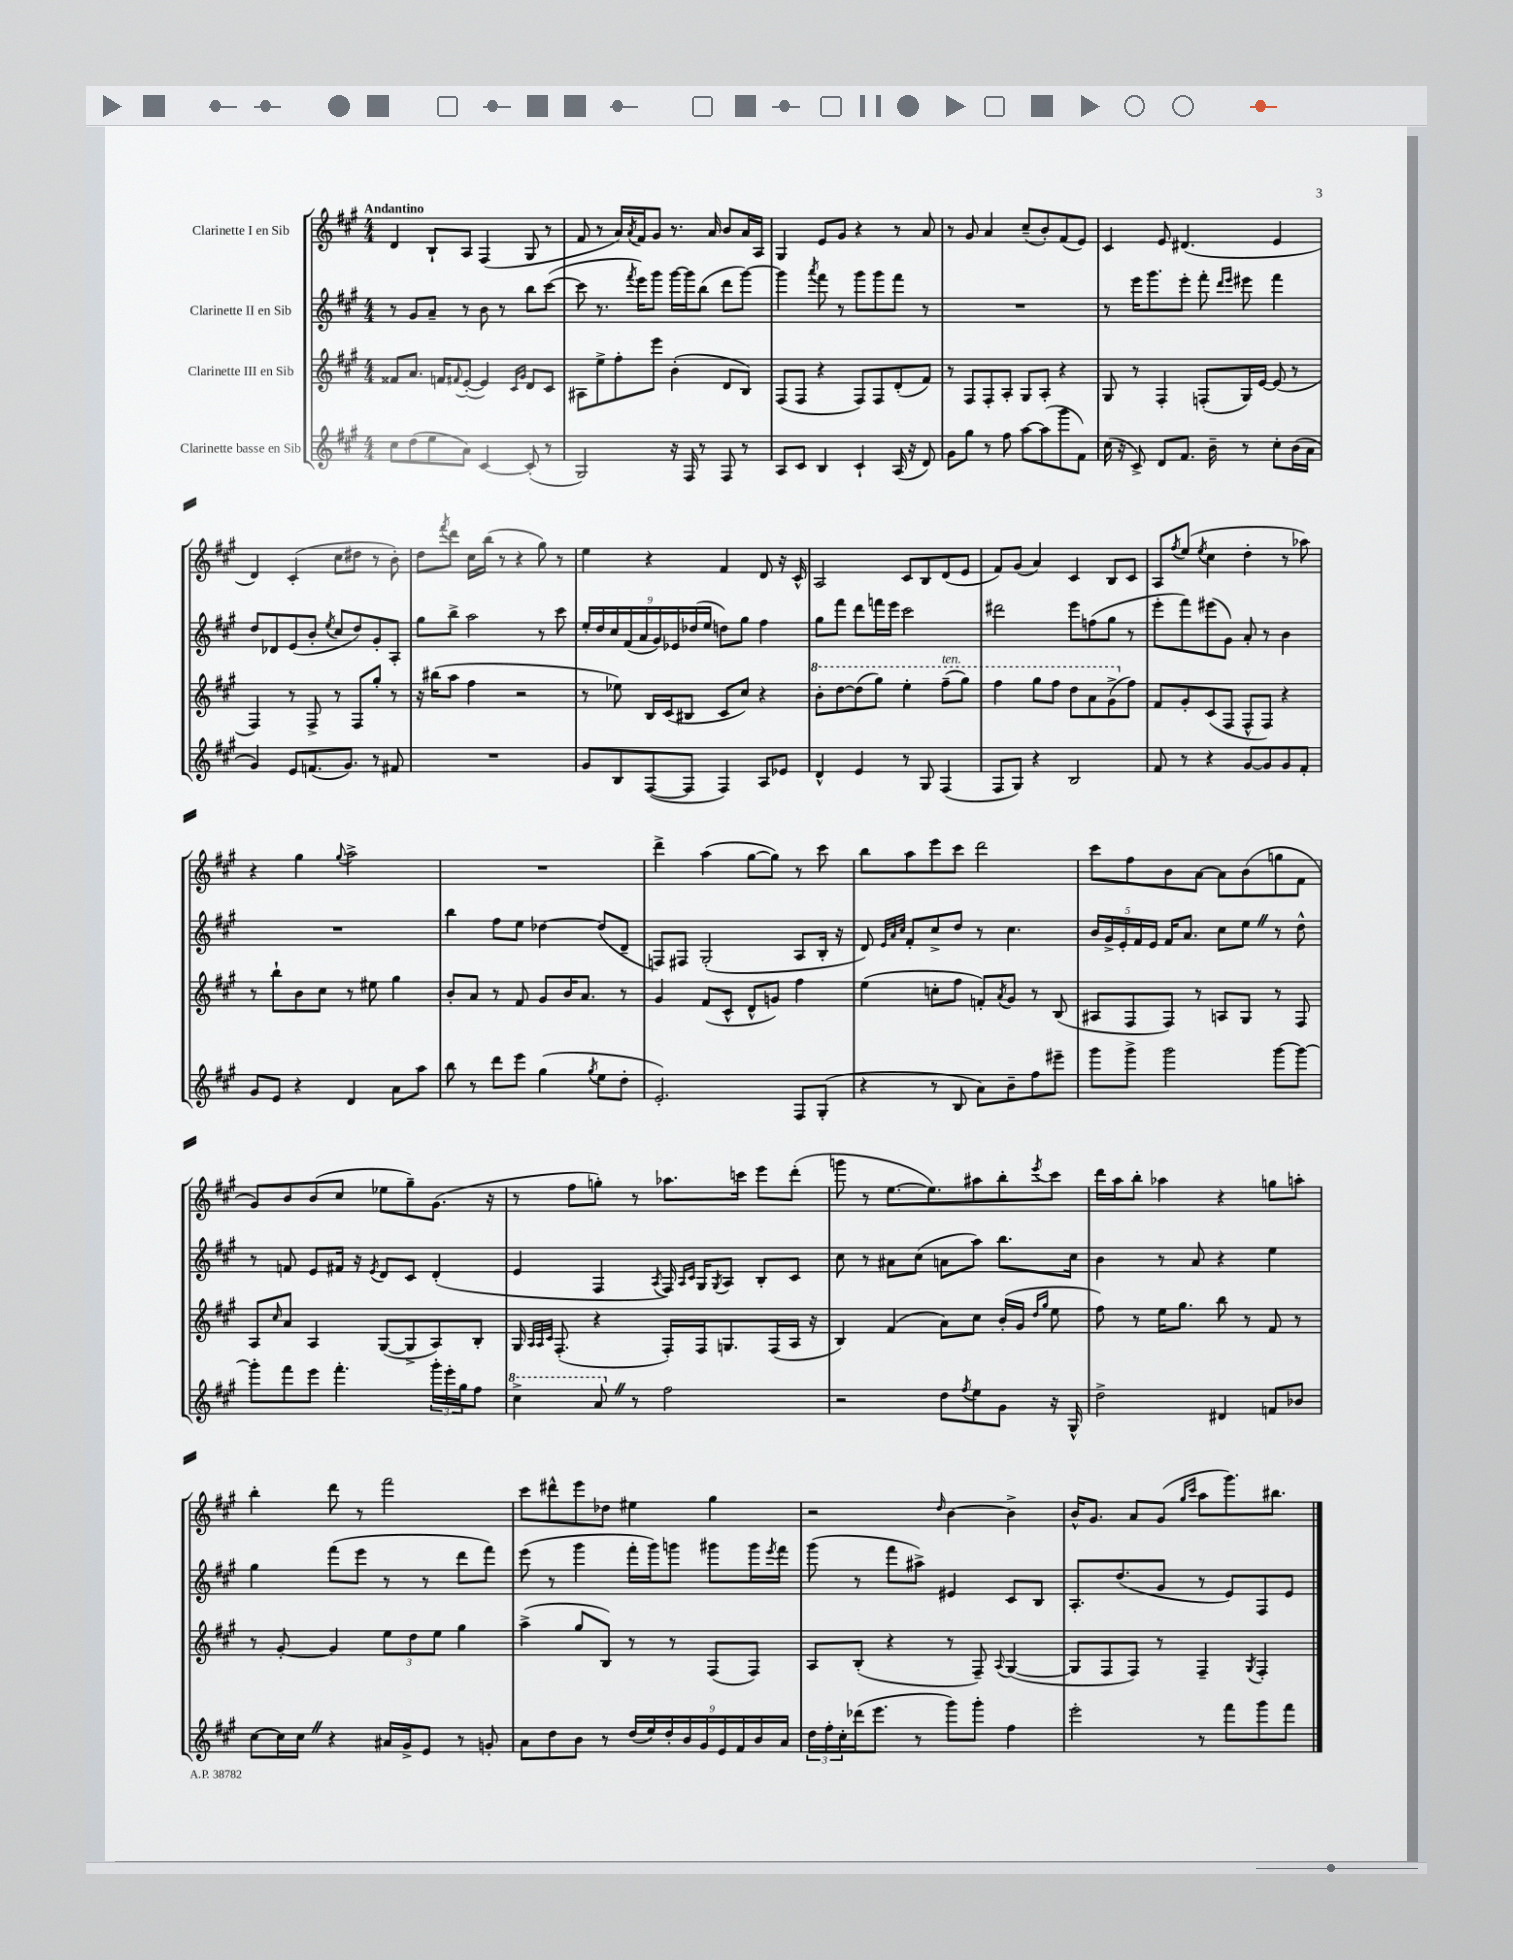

**kern	**kern	**kern	**kern
*staff4	*staff3	*staff2	*staff1
*clefG2	*clefG2	*clefG2	*clefG2
*k[f#c#g#]	*k[f#c#g#]	*k[f#c#g#]	*k[f#c#g#]
*M4/4	*M4/4	*M4/4	*M4/4
8cc#	8f##	8r	4d
(8dd	8.a	8g#	.
8ee	.	8a~	8B`
.	16f	.	.
.	8qqf#	.	.
8a)	([8e'	8r	8A
[4c#	4e])	8b	(4F#
.	.	8r	.
.	16qqc#	.	.
.	16qqg#	.	.
(8c#']	8d	8bb	8G#
8r	8c#	([8ccc#	8r
=	=	=	=
2G#)	8A#	8ccc#]	8f#
.	8ee^	8.r	8r
.	8ff#'	.	16a)
.	.	8qfff#	8qa
.	.	16eee)	16f#
.	8eee	8ggg#	8g#
16r	(4b'	[16ggg#	8.r
16F#	.	16ggg#]	.
8r	.	(8bb	.
.	.	.	16a
8F#	8d	8ddd	8b
8r	8B)	[8ggg#)	16a
.	.	.	16A
=	=	=	=
8A	(8F#	4ggg#]	4G#
8c#	8F#	.	.
.	.	8qaaa	.
4B	4r	8fff#	8e
.	.	8r	8g#
4c#`	8F#)	8ggg#	4r
.	8F#	8ggg#	.
(16A	(8d'	8fff#	8r
16r	.	.	.
8d)	8f#)	8r	8a
=	=	=	=
8g#	8r	1r	8r
8gg#	8F#	.	8g#
8r	8F#'	.	4a
8ff#	8A'	.	.
[8aa	8G#	.	(8cc#~
(8aa]	8A'	.	8b')
8ggg#	4r	.	(8f#
8f#)	.	.	8e)
=	=	=	=
(16cc#	8G#	8r	4c#
16r	.	.	.
8c#^)	8r	16eee	.
.	.	8.ggg#	.
8d	4F#'	.	8e
8.f#	.	8eee'	(4.d#
.	(8F'	8fff#'	.
16b~	.	.	.
.	.	16qqddd	.
.	.	16qqeee	.
8r	16G#)	8eee#	.
.	[16e	.	.
8cc#'	(8e]	4fff#	4e
(16b	8r	.	.
16a	.	.	.
=	=	=	=
4g#)	4F#)	8dd	4d)
.	.	8d-	.
8e	8r	(8e	(4c#'
(8.f	8F#^	8b'	.
.	.	8qee	.
.	8r	8cc#	8cc#
8.g#)	.	.	.
.	8F#	8dd)	8dd#
8r	8gg#'	8g#'	8r
8f#	8r	8A'	8b')
=	=	=	=
1r	16r	8gg#	8dd
.	(16bb#	.	.
.	.	.	8qfff#
.	8aa	8bb^	8ddd
.	4ff#	2aa	16cc#
.	.	.	(16bb
.	.	.	8r
.	2r	.	4r
.	.	8r	8gg#)
.	.	8ccc#	8r
=	=	=	=
8g#	8r	18ee'	4ee
.	.	18dd	.
.	.	18cc#	.
8B	8ee-)	.	.
.	.	(18f#	.
.	.	18a	.
([8F#	16B	.	4r
.	.	18g#)	.
.	(16c#	.	.
.	.	18e-	.
8F#]	8B#	.	.
.	.	(18dd-	.
.	.	18ee	.
4F#)	8c#	8dd)	4f#
.	8cc#)	8gg#	.
8A	4r	4ff#	8d
8e-	.	.	16r
.	.	.	16c#^^
=	=	=	=
4d^^	8bb'	8gg#	2A
.	[8ddd	8fff#	.
4e	(8ddd]	8ddd	.
.	8ggg#)	16fff	.
.	.	16eee	.
8r	4eee'	2ccc#	8c#
8G#	.	.	8B
(4F#	(8fff#~	.	(8d
.	8ggg#)	.	8e
=	=	=	=
8F#	4fff#	2ddd#	8f#)
8G#)	.	.	(8g#
4r	8ggg#	.	4a)
.	8fff#	.	.
2B	8ddd	8eee	4c#
.	8aa	(8ff	.
.	(8gg#^	8gg#	8B
.	8ff#)	8r	8c#
=	=	=	=
8f#	8f#	8eee'	8A
.	.	.	8qff#
8r	8g#'	8fff#)	(8ee
.	.	.	8qee
4r	(8c#	(8eee#	4cc#
.	8F#	8g#)	.
[8g#	8F#^^	8a'	4dd'
8g#]	8F#)	8r	.
8g#	4r	4b	8r
8f#'	.	.	8aa-)
=	=	=	=
8g#	8r	1r	4r
8e	8bb`	.	.
4r	8b	.	4gg#
.	8cc#	.	.
.	.	.	8qqgg#
4d	8r	.	2aa^
.	8ee#	.	.
8a	4gg#	.	.
8aa	.	.	.
=	=	=	=
8bb	8b'	4bb	1r
8r	8a	.	.
8ddd	8r	8ff#	.
8eee	8f#	8ee	.
(4gg#	8g#	[4dd-	.
.	16b	.	.
.	8.a	.	.
8qgg#	.	.	.
8ee	.	(8dd-]	.
8dd'	8r	8d~	.
=	=	=	=
2.e')	4g#	8F)	4ddd^
.	.	8F#	.
.	(8f#	(2G#'	(4aa
.	8c#^^	.	.
.	8d^^	.	[8gg#
.	8g)	.	8gg#])
8F#	4ff#	8A	8r
(8G#'	.	16B'	8ccc#
.	.	16r	.
=	=	=	=
4r	(4ee	8d)	8bb
.	.	32qqe	.
.	.	32qqa	.
.	.	32qqcc#	.
.	.	8f#'	8aa
8r	8cc'	8cc#^	8eee
8B	8ff#	8dd	8ccc#
8a)	8f')	8r	2ddd
.	8qa	.	.
8b~	8g#	4.cc#	.
8ff#	8r	.	.
8eee#~	(8B	.	.
=	=	=	=
8ggg#	8A#	20b	8ccc#
.	.	20g#^	.
.	.	20e'	.
8ggg#^	8F#	.	8ff#
.	.	20f#	.
.	.	20e	.
2ggg#	8F#)	16f#	8b
.	.	8.a	.
.	8r	.	[8a
.	8A	8cc#	8a]
.	8G#	8ee	(8b
[8ggg#	8r	8r	8gg
8ggg#_	8F#	8dd^^	8f#
=	=	=	=
8ggg#']	8A	8r	8g#)
.	16qqcc#	.	.
8fff#	8a	8f	8b
8eee	4A	8e	(8b
4.fff#'	.	16f#	8cc#
.	.	16r	.
.	.	8qe	.
.	([8G#	8d	8ee-
.	8G#^]	8c#	8gg#~)
24ggg#'	8A)	(4d'	(8.g#
24eee'	.	.	.
24gg#	.	.	.
8ff#	8B'	.	.
.	.	.	16r
=	=	=	=
4ccc#^	16G#	4e	8r
.	32qqA	.	.
.	32qqA	.	.
.	32qqc#	.	.
.	(8.F#'	.	.
.	.	.	8ff#
8aa	4r	4F#	8gg')
8r	.	.	8r
.	.	8qA	.
2ff#	16F#')	16F#)	8.aa-
.	.	16qqA	.
.	.	16qqc#	.
.	16F#	16G#	.
.	.	8qG#	.
.	8.G	8A	.
.	.	.	16ccc
.	.	8B'	8eee
.	(16F#	.	.
.	16A	8c#	(8ddd'
.	16r	.	.
=	=	=	=
2r	4B)	8cc#	8ggg
.	.	8r	8r
.	(4f#	8a#	[8.ee
.	.	(8cc#	.
.	.	.	8.ee])
8dd	8a)	8a	.
8qff#	.	.	.
8ee	8cc#	8aa)	8aa#
8g#	(16b'	8.bb	8bb'
.	16g#	.	.
.	16qqdd	.	.
.	16qqgg#	.	8qeee
16r	8ee	.	8ccc#
16G#^^	.	16cc#	.
=	=	=	=
2dd^	8ff#)	4b	16ddd
.	.	.	16aa
.	8r	.	8bb'
.	16ee	8r	4aa-
.	8.gg#	.	.
.	.	8a	.
4d#	8bb	4r	4r
.	8r	.	.
8f	8f#	4ee	8gg
8b-	8r	.	8aa'
=	=	=	=
[8cc#	8r	4gg#	4bb'
16cc#]	[8g#'	.	.
16cc#	.	.	.
4r	4g#]	(8fff#	8ddd
.	.	8eee	8r
16a#	12ee	8r	2fff#
16g#^	.	.	.
.	12dd	.	.
8e	.	8r	.
.	12ee	.	.
8r	4gg#	8ddd	.
8g'	.	8fff#)	.
=	=	=	=
8a	(4aa^	(8eee	8ccc#
8dd	.	8r	8ddd#^^
8b	8gg#	4ggg#	8eee
8r	8B)	.	8dd-
(18dd	8r	16fff#'	4ee#
18ee)	.	.	.
.	.	16ggg#)	.
18dd'	.	.	.
.	8r	8ggg	.
18b	.	.	.
18g#	.	.	.
.	(8F#	8ggg#	4gg#
18e	.	.	.
18f#	.	.	.
.	8F#)	16ggg#	.
18b	.	.	.
.	.	8qeee	.
.	.	16fff#	.
18a	.	.	.
=	=	=	=
24dd	8A	(8ggg#	2r
24ff#'	.	.	.
24cc#'	.	.	.
(16ddd-	(8B'	8r	.
8.eee	.	.	.
.	4r	8fff#	.
8r	.	8aa#^)	.
.	.	.	16qqdd
8ggg#)	8r	4e#	[4b
8ggg#'	8F#~)	.	.
.	8qqA	.	.
4ff#	([4G#	8c#	4b^]
.	.	8B	.
=	=	=	=
2eee'	8G#]	8.A'	16b^^
.	.	.	8.g#
.	8F#	.	.
.	.	(8.dd	.
.	8F#)	.	8a
.	8r	8g#	(8g#
.	.	.	16qqgg#
.	.	.	16qqccc#
8r	4F#~	8r	8aa
8fff#	.	8e)	8.ggg#)
.	8qG#	.	.
8ggg#	4F#'	8F#	.
.	.	.	8.bb#
8fff#	.	8e	.
==	==	==	==
*-	*-	*-	*-
